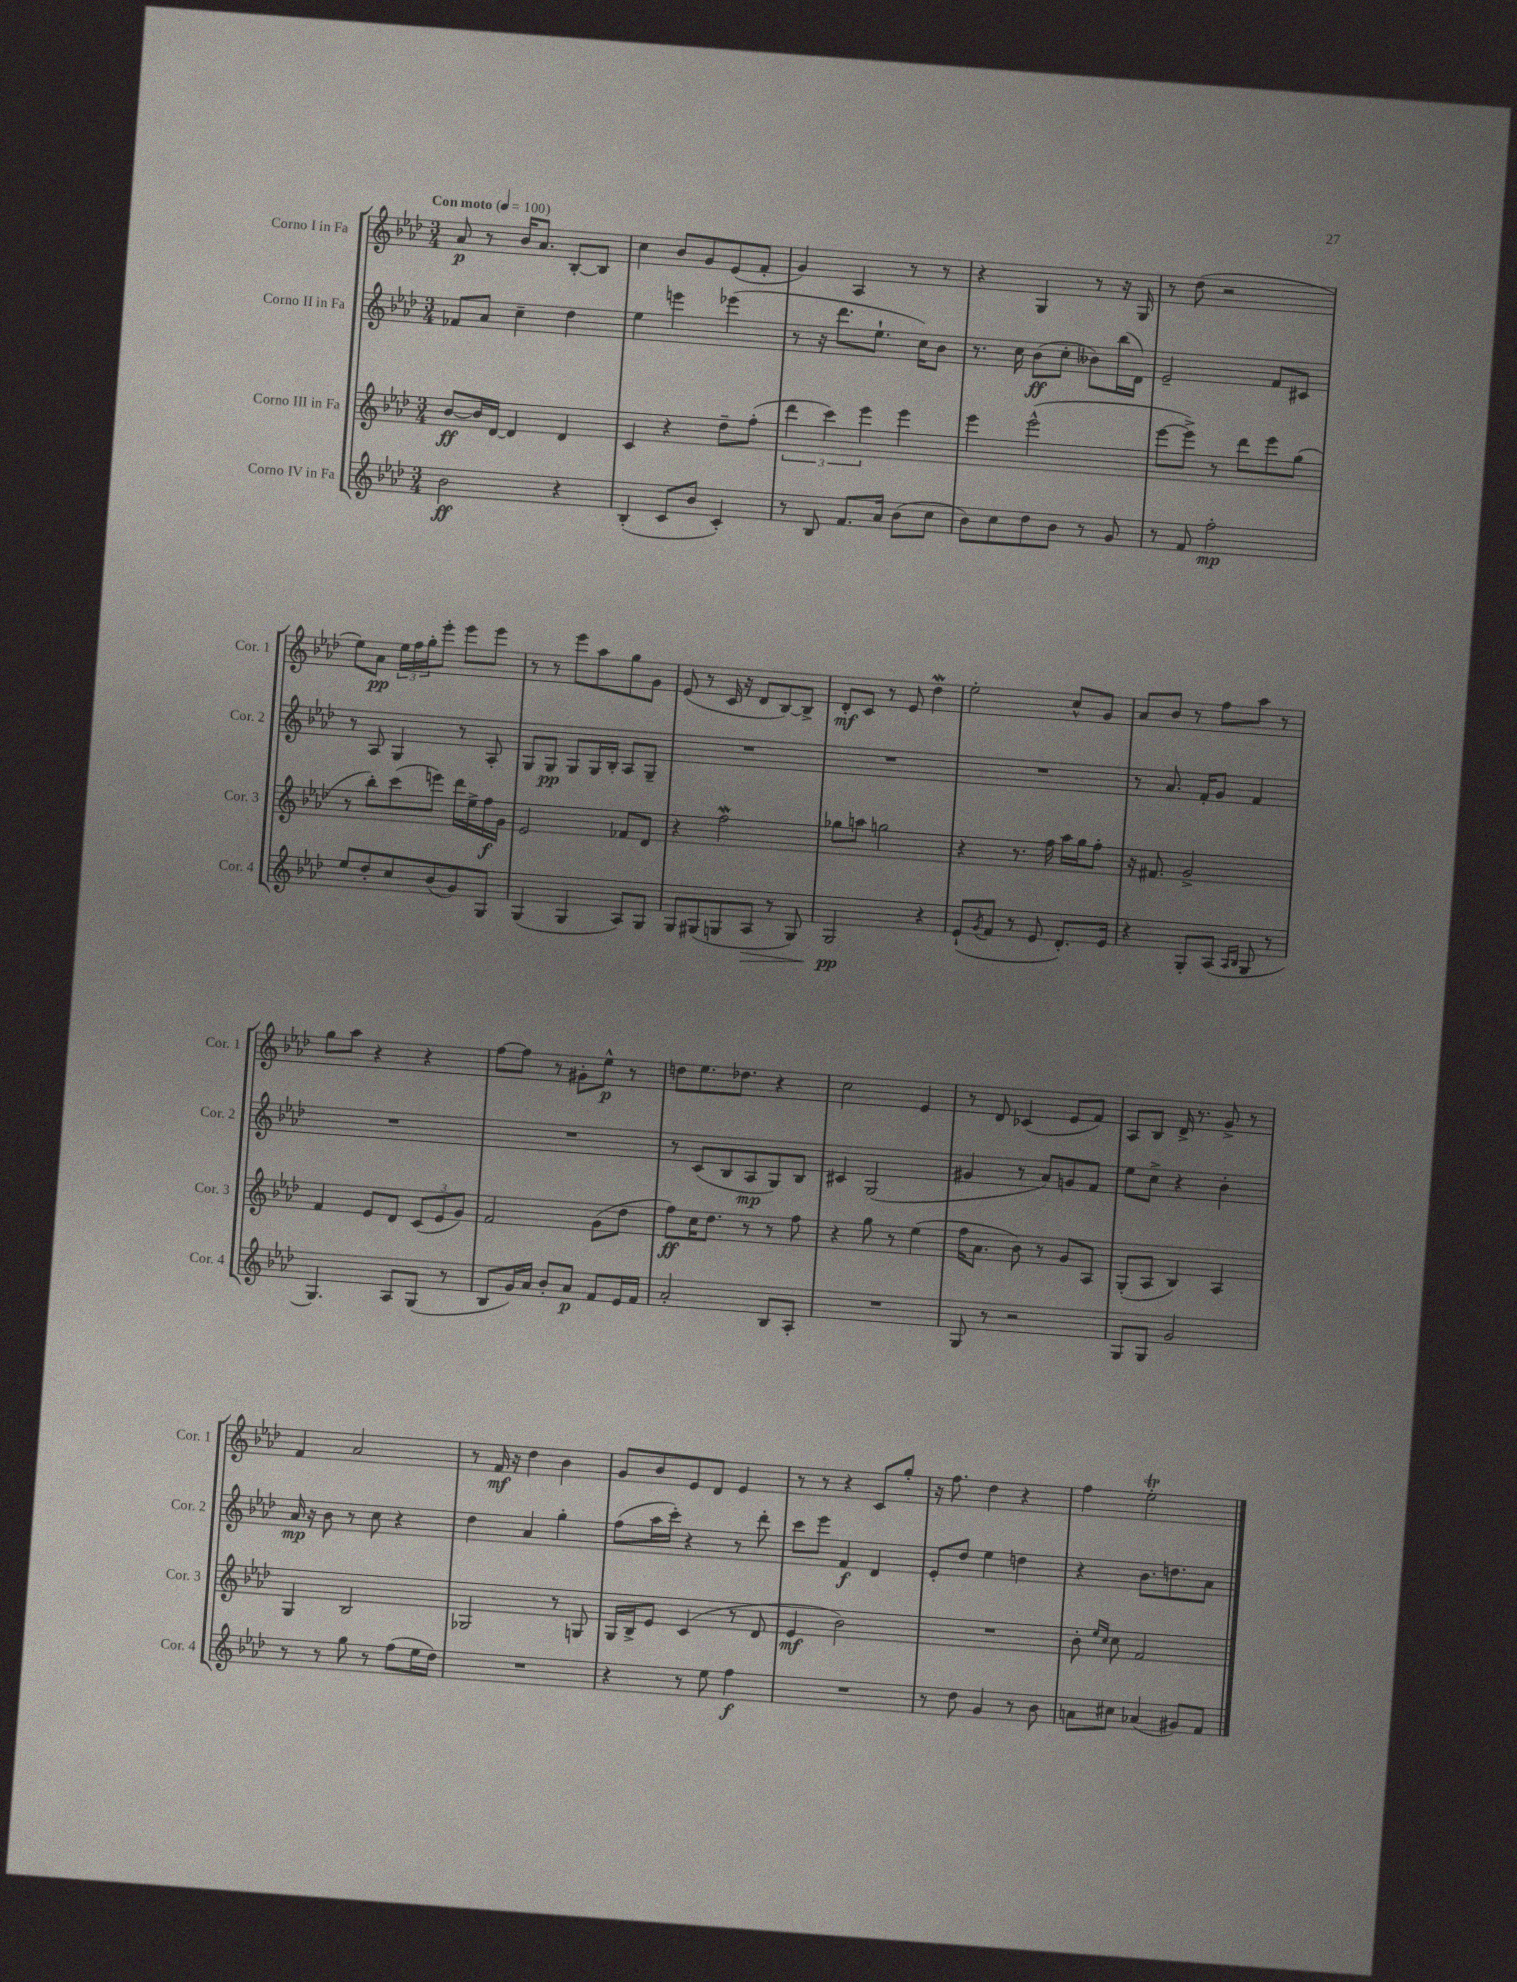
<<
\new StaffGroup <<
\new Staff = "s0" \with { instrumentName = "Corno I in Fa" shortInstrumentName = "Cor. 1" } {
    \clef treble \key aes \major \numericTimeSignature \time 3/4 \tempo "Con moto" 4 = 100
    aes'8\p r8 bes'16 aes'8. bes8~-. bes8 |
    c''4 bes'8 g'8 ees'8( f'8-. |
    g'4) aes4 r8 r8 |
    r4 g4 r8 r16 g16 |
    r8 des''8( r2 |
    ees''8) aes'8\pp \tuplet 3/2 { ees''16 f''16 g''16-. } ees'''8-. ees'''8 ees'''8 |
    r8 r8 ees'''8 aes''8 g''8 g'8 |
    ees'8( r8 c'16 r16 des'8 bes8~) bes8-> |
    des'8-.\mf c'8 r8 ees'8 des''4\mordent |
    ees''2-. c''8-^ g'8 |
    aes'8 bes'8 r8 f''8 aes''8 r8 |
    g''8 aes''8 r4 r4 |
    f''8~ f''8 r8 gis'8-. ees''8-^\p r8 |
    d''8 ees''8. des''8. r4 |
    c''2 ees'4 |
    r8 des'8 ces'4( ees'8 f'8) |
    aes8 bes8 des'16-> r8. g'8-> r8 |
    f'4 aes'2 |
    r8 f'16\mf r16 des''4 bes'4 |
    g'8 bes'8 ees'8 des'8 ees'4 |
    r8 r8 r4 c'8 g''8-. |
    r16 f''8. des''4 r4 |
    f''4 ees''2-.\trill \bar "|." |
}
\new Staff = "s1" \with { instrumentName = "Corno II in Fa" shortInstrumentName = "Cor. 2" } {
    \clef treble \key aes \major \numericTimeSignature \time 3/4
    fes'8 aes'8 c''4-- des''4 |
    ees''4 e'''4 ees'''4( |
    r8 r16 des'''8. ees''8.-! c''16) bes'8 |
    r8. c''16 bes'8\ff( c''8-. beses'8) bes''16( des'16) |
    ees'2-- f'8 cis'8 |
    r8 aes8 g4 r8 aes8-. |
    g8 g8\pp g8 g16 bes16-. aes8 g8-- |
    R2. |
    R2. |
    R2. |
    r8 aes'8. f'16-. g'8 f'4 |
    R2. |
    R2. |
    r8 c'8( bes8 aes8\mp g8) bes8 |
    cis'4 g2( |
    gis'4 r8 aes'8) g'8 f'8 |
    ees''8 c''8-> r4 bes'4-. |
    aes'16\mp r16 bes'8 r8 c''8 r4 |
    des''4 aes'4 g''4-. |
    f''8( aes''16 c'''16-.) r4 r8 des'''8-. |
    c'''8 ees'''8 f'4\f des'4 |
    ees'8-. des''8 ees''4 d''4 |
    r4 bes'8. d''8. aes'8 \bar "|." |
}
\new Staff = "s2" \with { instrumentName = "Corno III in Fa" shortInstrumentName = "Cor. 3" } {
    \clef treble \key aes \major \numericTimeSignature \time 3/4
    bes'8~\ff bes'16 des'16~ des'4 des'4 |
    c'4 r4 des''8-- f''8-.( |
    \tuplet 3/2 { des'''4 c'''4) ees'''4 } ees'''4 |
    ees'''4 ees'''2-^( |
    ees'''8~ ees'''8->) r8 des'''8 ees'''8 g''8( |
    r8 bes''8-.) c'''8( e'''8) des'''16 ees''16-> f''16\f g'16 |
    ees'2 fes'8 des'8 |
    r4 f''2\mordent |
    ges''8 a''8 g''2 |
    r4 r8. f''16 aes''16 g''16 f''8-. |
    r16 fis'8. g'2-> |
    f'4 ees'8 des'8 \tuplet 3/2 { c'8( ees'8 g'8) } |
    f'2 g'8( des''8 |
    f''8\ff) c''16 des''8. r8 r8 f''8 |
    r4 g''8 r8 ees''4( |
    f''16 aes'8. bes'8) r8 g'8 aes8 |
    g8-.( aes8 bes4) aes4 |
    g4 bes2 |
    ges2 r8 g8 |
    g16 bes16-> ees'8 c'4( r8 des'8 |
    ees'4\mf bes'2) |
    R2. |
    bes'8-. \grace { ees''16 c''16 } c''8 f'2 \bar "|." |
}
\new Staff = "s3" \with { instrumentName = "Corno IV in Fa" shortInstrumentName = "Cor. 4" } {
    \clef treble \key aes \major \numericTimeSignature \time 3/4
    bes'2\ff r4 |
    bes4-.( c'8 bes'8 c'4-.) |
    r8 bes8 f'8. aes'16 bes'8( c''8 |
    bes'8) c''8 des''8 bes'8 r8 g'8 |
    r8 f'8 f''2-.\mp |
    ees''8 des''8-. c''8 bes'8( g'8) g8 |
    g4( g4 aes8) g8 |
    g8 gis8( g8 aes8\> r8 g8) |
    g2\pp\! r4 |
    ees'8-!( \acciaccatura { g'8 } f'8 r8 ees'8 des'8.-.) ees'16 |
    r4 g8-. aes8( \grace { aes16 bes16 } g8 r8 |
    g4.) aes8 g8( r8 |
    bes8 g'16) aes'16 bes'8-. aes'8\p f'8 ees'16 f'16 |
    aes'2-. bes8 aes8-. |
    R2. |
    g8 r8 r2 |
    g8 g8 g'2 |
    r8 r8 g''8 r8 f''8( ees''16 des''16) |
    R2. |
    r4 r8 ees''8 f''4\f |
    R2. |
    r8 des''8 g'4 r8 bes'8 |
    a'8 cis''8 aes'4( gis'8) f'8 \bar "|." |
}
>>
>>
\layout { \context { \Score \remove "Bar_number_engraver" } }
